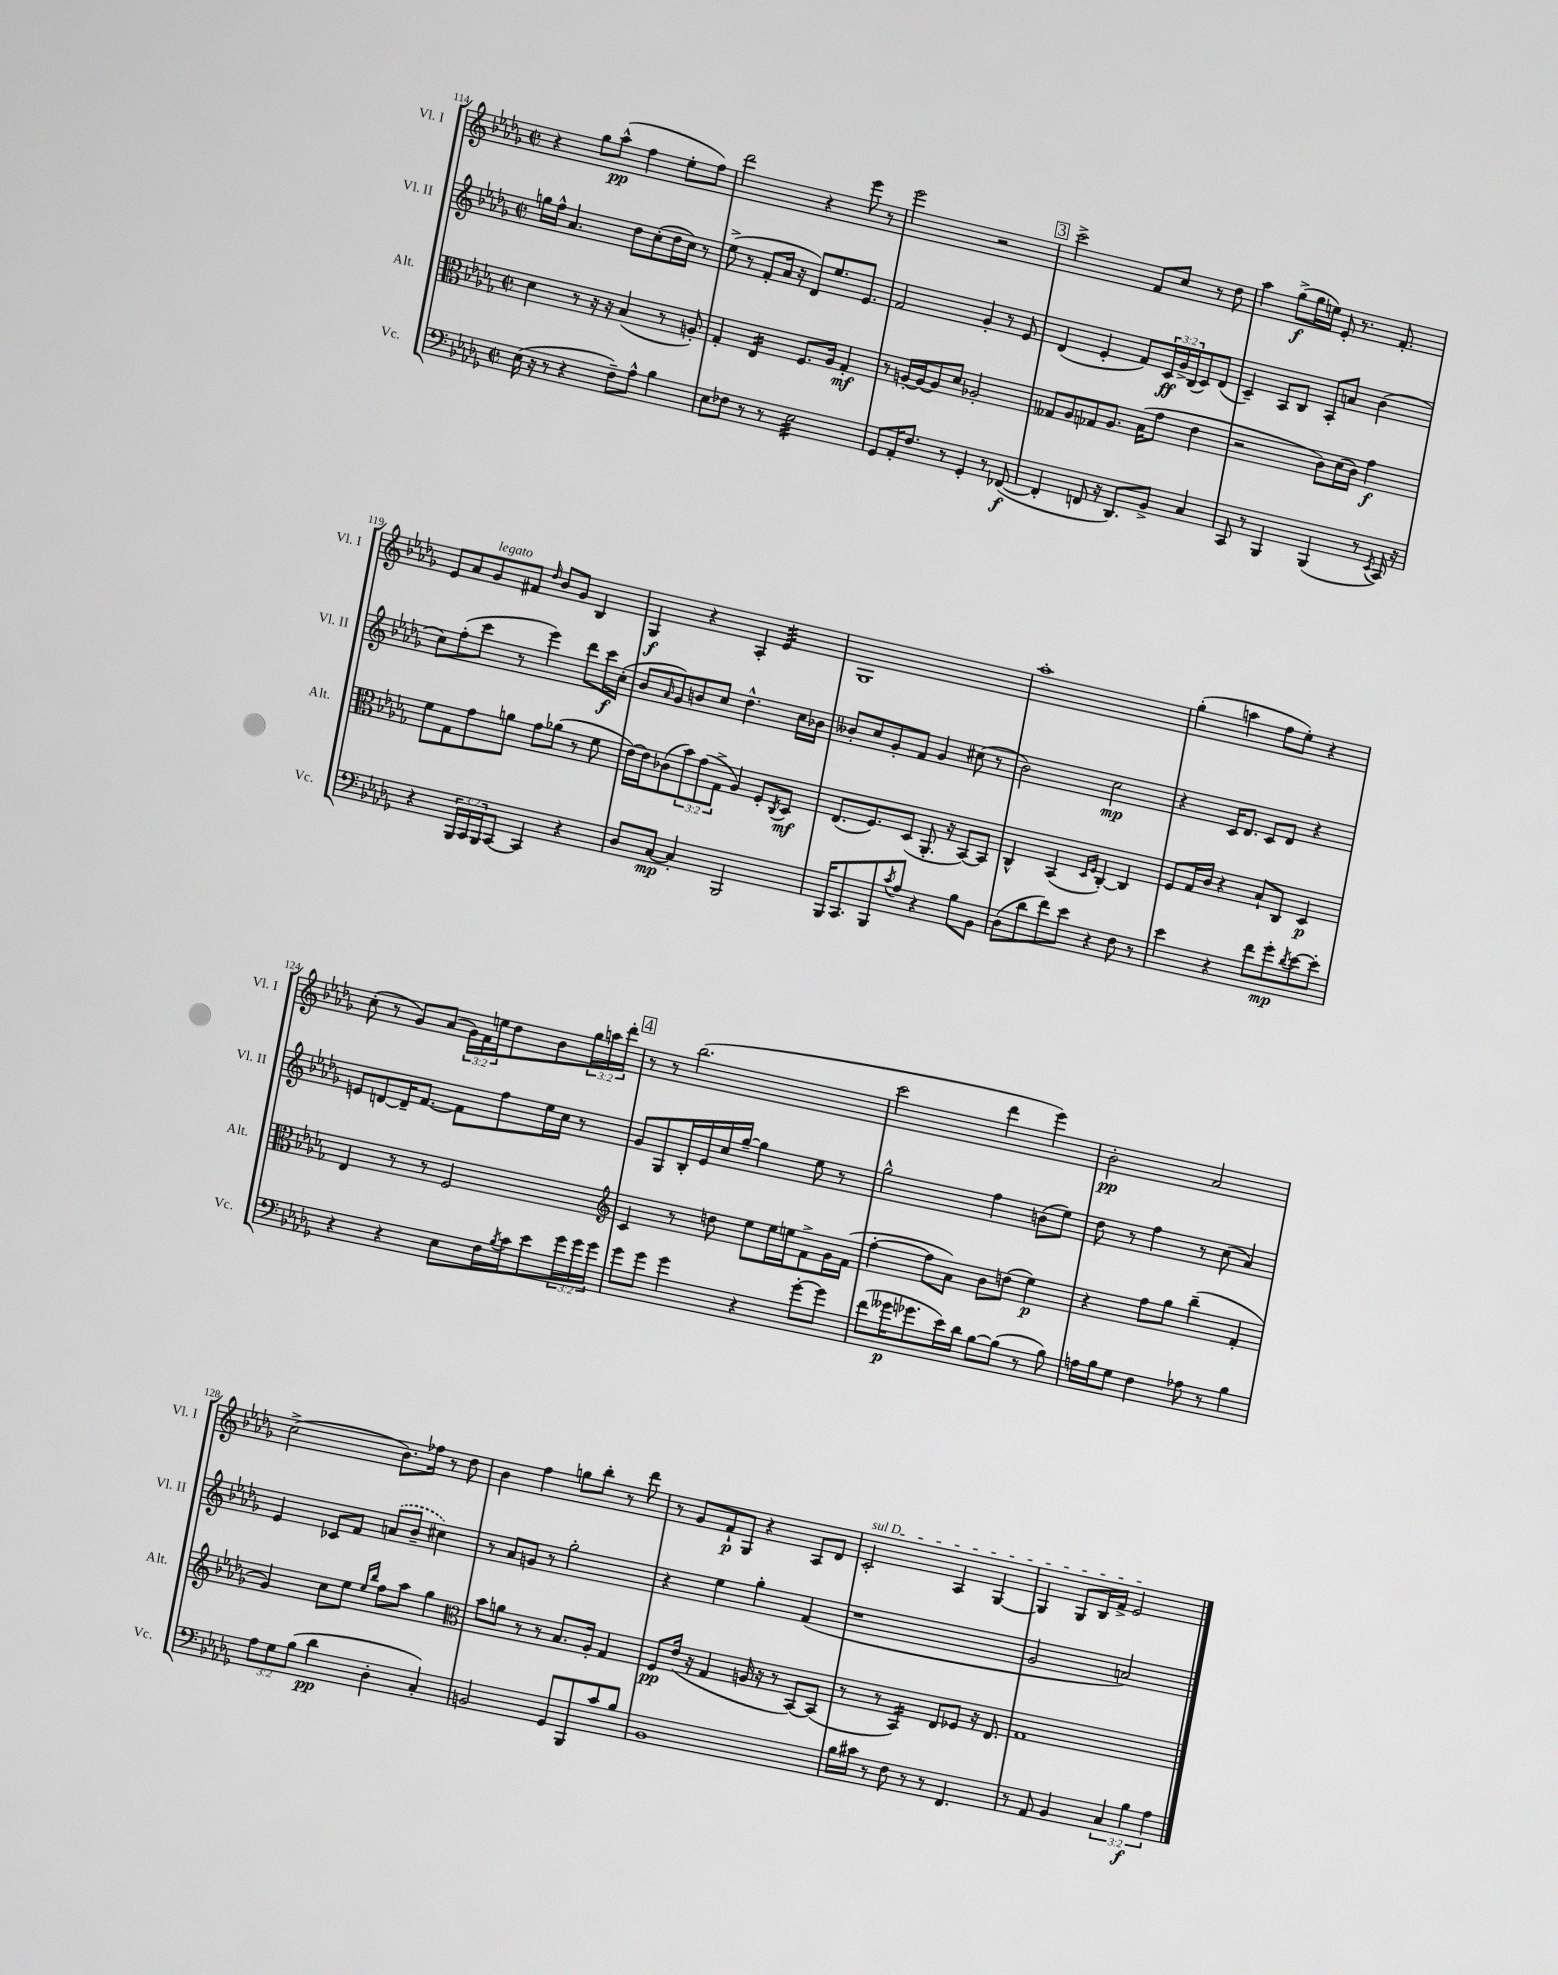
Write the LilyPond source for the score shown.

<<
\new StaffGroup <<
\new Staff = "s0" \with { instrumentName = "Vl. I" shortInstrumentName = "Vl. I" } {
    \clef treble \key des \major \defaultTimeSignature \time 2/2 \override Staff.TupletNumber.text = #tuplet-number::calc-fraction-text
    r4 ges''8 aes''8-^\pp( f''4 ees''8-. f''8) |
    des'''2 r4 ees'''8 r8 |
    ees'''2 r2 |
    \mark \markup { \box "3" } c'''2-> f'8 c''8 r8 des''8 |
    aes''4 ges''8->\f( ges''16 e''16) ees'8-. r8. f'8.-. |
    ees'8 aes'8 ges'8^\markup { \italic "legato" } fis'8 \grace { des''16 } bes'8 ges'8 bes4 |
    ges4\f r4 aes4-. ees'4:32 |
    ges1 |
    aes''1-. |
    ges''4-.( a''4 f''8 ees''8-.) r4 |
    c''8-.( r8 ges'8) aes'8( \tuplet 3/2 { ges'16) f'16 e''16 } des''8 bes'8 \tuplet 3/2 { ges''16 a''16 des'''16-. } |
    \mark \markup { \box "4" } r8 r8 bes''2.( |
    c'''2 des'''4 ees'''4) |
    bes'2-.\pp aes'2 |
    c''2->( bes'8.) fes''16 r8 des''8 |
    bes'4 f''4 g''8 bes''8-. r8 des'''8 |
    r8 ges'8 f'8-!\p ges8 r4 aes8 des'8 |
    \once \override TextSpanner.bound-details.left.text = \markup { \italic "sul D" } c'2-.\startTextSpan aes4 ges4~ |
    ges4 ges8 bes16 f'16-> ees'2\stopTextSpan \bar "|." |
}
\new Staff = "s1" \with { instrumentName = "Vl. II" shortInstrumentName = "Vl. II" } {
    \clef treble \key des \major \defaultTimeSignature \time 2/2 \override Staff.TupletNumber.text = #tuplet-number::calc-fraction-text
    g''16 f''16-^ aes'4. des''8 c''8-.( des''16 c''16) r8 |
    ees''8->( r8 f'8-. aes'16 r16 des'8) ees''8. ees'8. |
    f'2 ges'4-. r8 ees'8 |
    \mark \markup { \box "3" } des'4( ees'4-. f'8) \tuplet 3/2 { c'16\ff ges'16-> bes16( } c'8) des'8( |
    c'4--) aes8 bes8 aes8-. a'8 bes'4( |
    c''8) f''8-.( c'''8 r8 ees'''4) des'''8 c'''16\f c''16-.( |
    bes'8 \grace { aes'16 } ges'8) b'8 c''8 des''4.-^ c''16 bes'16 |
    beses'8-. c''8 ges'8-. f'8 ges'4 cis''8( r8 |
    bes'2) c''2\mp |
    r4 c'16 des'8. c'8 des'8 r4 |
    e'8 d'8~ d'16-- f'8.~ f'8 f''8 ees''16 c''16 r8 |
    \mark \markup { \box "4" } ges'8 ges8 bes16-. ees'16 c''16 ges''16~-- ges''4 ees''8 r8 |
    ges''2-^ f''4 b'8( ees''8) |
    des''8 r8 f''4 r8 c''8( aes'4) |
    ees'4 ces'8 f'8 \once \slurDashed a'8( bes'8-- cis''4) |
    r8 aes'8 g'8 r8 ges''2-. |
    r4 ees''4 ges''4-. f'4( |
    r1 |
    ges'2 a'2) \bar "|." |
}
\new Staff = "s2" \with { instrumentName = "Alt." shortInstrumentName = "Alt." } {
    \clef alto \key des \major \defaultTimeSignature \time 2/2 \override Staff.TupletNumber.text = #tuplet-number::calc-fraction-text
    des'4 r8 r16 r16 bes4( r8 a8-.) |
    ges4-. ees4:16 f8. aes16 ges4-.\mf |
    r8 a16~-. a16~ a8 des'8 aes2-. |
    \mark \markup { \box "3" } geses8 aes8 ges8 aes8. bes16( ges'8 ees'4 |
    r2 c'8) des'16( c'16) ges'4\f |
    f'8 ges8 ges'8 a'8 ges'8 aes'8( r8 f'8 |
    ees'16~) ees'16 ces'8( \tuplet 3/2 { bes'8) ges'8( ges8-> } aes4) f8-. \acciaccatura { c8 } des8\mf |
    ees8.( f8.) des8( aes,8.-. r16 bes,8~) bes,8 |
    c4-^ bes,4( \grace { des16 f16 } c4~-.) c4 |
    f8 ges16 c'16 r4 bes8-! c8 des4\p |
    ees4 r8 r8 f2 |
    \mark \markup { \box "4" } \clef treble c'4 r8 d''8 ees''8 ees''16 e''16 f'8-> ges'16 f'16( |
    f''4~-. f''8 aes'8) bes'8 d''8( ees''4\p) |
    r4 f''8 ges''8 bes''4--( f'4-. |
    ges'4) c''8 ees''8 \grace { ees''16 bes''16 } f''8 aes''8 ges''4 |
    \clef alto bes'8 a'8 r8 r8 bes8. aes16-. ges4 |
    f8\pp ees'16( r16 ges4 a16 r16 r8 bes,8~) bes,8( |
    r8 r8 bes,4:16) ees8 fes8 r16 ees8. |
    ges1 \bar "|." |
}
\new Staff = "s3" \with { instrumentName = "Vc." shortInstrumentName = "Vc." } {
    \clef bass \key des \major \defaultTimeSignature \time 2/2 \override Staff.TupletNumber.text = #tuplet-number::calc-fraction-text
    ees16( r16 r8 r4 f8--) aes8-^ bes4 |
    ees8 fes8 r8 r8 ees2:32 |
    ges,8 aes,16-. f8. r8 ges,4-. r8 fes,8~\f( |
    \mark \markup { \box "3" } fes,4-. f,8 r16 des,8.) bes,8-> c4 |
    c,8 r8 bes,,4 bes,,4( r8 \acciaccatura { ees,8 } c,16) r16 |
    r4 \tuplet 3/2 { bes,,16 c,16 bes,,16 } c,8~ c,4 r4 |
    des8 c8~\mp c4-. bes,,2 |
    bes,,16 c,8. bes,,8 \acciaccatura { c'8 } aes8 r4 bes8 bes,8 |
    des8( des'8 f'8) ees'8 r4 f8 r8 |
    ees'4 r4 f'8 ges'8-.\mp \acciaccatura { des'8 } ees'8~ ees'8-. |
    r4 r4 ees8 f16 \acciaccatura { bes8 } c'16 ees'8 \tuplet 3/2 { ges'16 ges'16 ges'16 } |
    \mark \markup { \box "4" } ges'8 ges'8 ges'4 r4 ges'8~-. ges'8 |
    f'8( geses'16\p ges'8. ees'16) des'16 bes8~ bes8( r8 bes8) |
    a16 bes16 ges8 f4 aes8 r8 bes4 |
    \tuplet 3/2 { aes8 ges8 bes8( } des'4\pp des4-. c4-.) |
    b,2 ges,8 bes,,8 c'8 bes8 |
    bes,1 |
    bes16 cis'16 r8 f8 r8 r8 f,4. |
    r8 aes,8 bes,4 \tuplet 3/2 { c4 bes4\f aes4 } \bar "|." |
}
>>
>>
\layout { \context { \Score currentBarNumber = #114 } }
